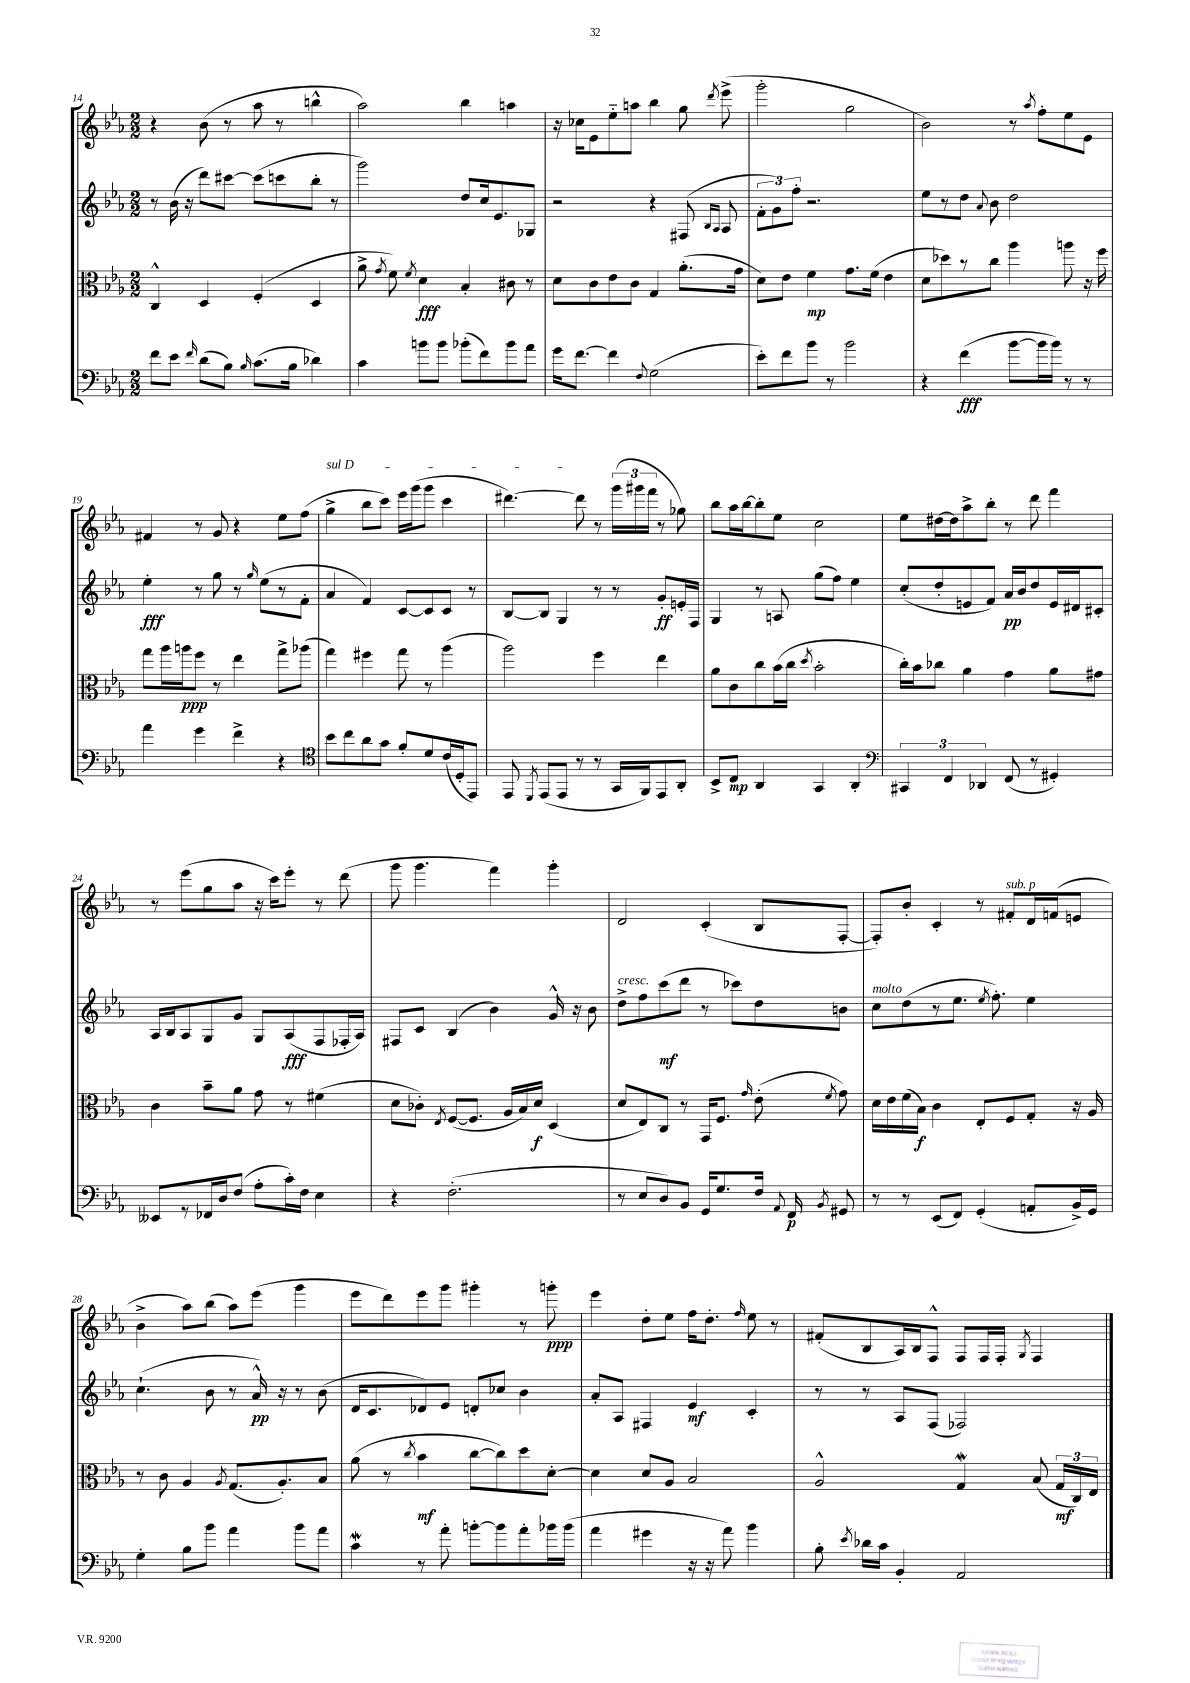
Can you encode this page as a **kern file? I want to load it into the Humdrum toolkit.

**kern	**kern	**kern	**kern
*staff4	*staff3	*staff2	*staff1
*clefF4	*clefC3	*clefG2	*clefG2
*k[b-e-a-]	*k[b-e-a-]	*k[b-e-a-]	*k[b-e-a-]
*M2/2	*M2/2	*M2/2	*M2/2
8f	4C^^	8r	4r
8e-	.	(16b-	.
.	.	16r	.
16qqf	.	.	.
(8d	4D	8ddd)	(8b-
8B-)	.	[8ccc#	8r
16qqB-	.	.	.
(8.c	(4F'	(8ccc#]	8aa-
.	.	8ccc	8r
16B-	.	.	.
4d-)	4D	8bb-'	4bb^^
.	.	8r	.
=	=	=	=
4c	8a-^	2ggg)	2aa-)
.	8qg	.	.
.	8f)	.	.
.	8qf	.	.
8b	4d	.	.
8b	.	.	.
(8b-'	4B-'	8dd	4bb-
8f)	.	16cc	.
.	.	8.e-	.
8b-	8c#	.	4aa
8a-	8r	8G-	.
=	=	=	=
16g	8d	2r	16r
[8.f	.	.	16cc-
.	8c	.	8e-
4f]	8e-	.	8ee-'~
.	8c	.	8aa
8qqF	.	.	.
(2G	4G	4r	4bb-
.	(8.a-'	(8F#	8gg
.	.	16qqB-	.
.	.	16qqA-	8qddd
.	.	8A-	(8eee-^
.	16g	.	.
=	=	=	=
8e-')	8d)	12f'	2ggg'
.	.	12g)	.
8f	8e-	.	.
.	.	12ff'	.
8b-	4f	2.r	.
8r	.	.	.
2b-	8.g	.	2gg
.	(16f	.	.
.	4e-	.	.
=	=	=	=
4r	8d	8ee-	2b-)
.	8dd-)	8r	.
(4f	8r	8dd	.
.	.	8qqa-	.
.	8cc	8b-	.
[8b-	4aa-	2dd	8r
.	.	.	8qaa-
16b-]	.	.	8ff'
16b-)	.	.	.
8r	8aa	.	8ee-
8r	16r	.	8e-
.	16ff	.	.
=	=	=	=
4a-	8gg	4ee-'	4f#
.	16aa-	.	.
.	16aa	.	.
4g	8ff	8r	8r
.	8r	8gg	8g
4f^	4ee-	8r	4r
.	.	16qqgg	.
.	.	(8ee-	.
4r	8gg^	8r	8ee-
.	(8aa-	8f'	(8ff
=	=	=	=
*clefC4	*	*	*
8b-	4gg)	4a-	4gg^
8cc	.	.	.
8a-	4ff#	4f)	8bb-
8g	.	.	8ccc)
8f'	8gg	[8c	16eee-
.	.	.	(16ggg
8d	8r	8c]	8ggg
(16c	(4aa-	8c	4ccc
16D'	.	.	.
8EE-)	.	8r	.
=	=	=	=
8EE-	2aa-)	[8B-	[4.ddd#)
8qDD	.	.	.
(8EE-	.	8B-]	.
8EE-	.	4G	.
8r	.	.	8ddd#]
8r	4ff	8r	8r
16GG	.	8r	(24ggg
.	.	.	24ggg#
16FF)	.	.	.
.	.	.	24fff
8EE-	4ee-	8g'	8r
8AA-'	.	16e'	8gg-)
.	.	16F	.
=	=	=	=
8BB-^	8a-	4G	8bb-
8C	8c	.	16aa-
.	.	.	[16bb-
4AA-	8cc	8r	8bb-']
.	(16b-	8A	8ee-
.	16cc	.	.
.	8qdd	.	.
4GG	2b-'	(8gg	2cc
.	.	8ff)	.
4AA-'	.	4ee-	.
=	=	=	=
*clefF4	*	*	*
6CC#	16cc')	(8cc'	8ee-
.	16b-	.	.
.	8cc-	8dd'	[16dd#
6FF	.	.	.
.	.	.	16dd#]
.	4a-	8e	8aa-^
6DD-	.	.	.
.	.	8f)	8bb-'
(8FF	4g	16a-	8r
.	.	16b-	.
8r	.	8dd	8ddd
4GG#')	8a-	16e	4fff
.	.	16d#	.
.	8g#	8c#'	.
=	=	=	=
8EE--	4c	16A-	8r
.	.	16B-	.
8r	.	8A-	(8eee-
16FF-	8b-~	8G	8gg
16D	.	.	.
(8F	8a-	8g	8aa-
8A-'	8g	8G	16r
.	.	.	16ccc)
16c')	8r	(8A-	8eee-'
16F	.	.	.
4E-	(4f#	8F	8r
.	.	16F-'	(8ddd
.	.	16A-)	.
=	=	=	=
4r	8d	8F#	8ggg
.	8c-')	8c	4.ggg
.	8qE-	.	.
(2.F'	([8F	(4B-	.
.	8.F]	.	.
.	.	4b-)	4fff)
.	16A-	.	.
.	16B-)	.	.
.	16d	.	.
.	(4D	16g^^	4ggg'
.	.	16r	.
.	.	8b-	.
=	=	=	=
8r	8d	8dd^	2d
8E-	8E-)	8ff	.
8D)	8C	(8ccc	.
8BB-	8r	8ddd	.
16GG	16GG	8r	(4c'
8.G	8.F	.	.
.	.	8ccc-)	.
.	16qqg	.	.
16F	(8e-'	8dd	8B-
8qqAA-	.	.	.
16FF	.	.	.
8qBB-	8qf	.	.
8GG#	8g)	8b	[8F'
=	=	=	=
8r	16d	8cc	8F'])
.	16e-	.	.
8r	(16f	(8dd	8b-'
.	16B-)	.	.
(8EE-	4c	8r	4c'
8FF)	.	8.ee-	.
(4GG'	8E-'	.	8r
.	.	8qee-	.
.	.	8.ff')	.
.	8F	.	8f#'
8AA'	8G'	4ee-	16d
.	.	.	(16f
16BB-^)	16r	.	8e
16GG	16A-	.	.
=	=	=	=
4G'	8r	(4.cc`	4b-^
.	8c	.	.
8B-	4A-	.	8aa-)
8b-	.	8b-	(8bb-
.	8qA-	.	.
4a-	(8.G	8r	8aa-)
.	.	16a-^^)	(8eee-
.	8.A-')	16r	.
8b-	.	8r	4ggg
8a-	8B-	(8b-	.
=	=	=	=
4c	(8a-	16d	8eee-
.	.	8.c	.
.	8r	.	8ddd)
.	8qcc	.	.
8r	4b-	8d-)	8eee-
8a-'	.	8e-	8ggg
[8b'	[8cc	8d'	4ggg#'
8b]	8cc])	8cc-	.
8a-'	8dd	4b-	8r
16b-	[8d'	.	8ggg'
(16b-	.	.	.
=	=	=	=
4a-	4d]	8a-'	4eee-
.	.	8A-	.
4g#	8d	4F#	8dd'
.	8A-	.	8ee-
16r	2B-	4e-	16ff
16r	.	.	8.dd'
8a-)	.	.	.
.	.	.	16qqff
4b-	.	4c'	8ee-
.	.	.	8r
=	=	=	=
8B-'	2A-^^	8r	(8f#'
8qe-	.	.	.
16d-	.	8r	8B-
16c	.	.	.
4BB-'	.	8A-	16A-)
.	.	.	16B-
.	.	(8F	8F^^
2AA-	4G	2F-)	8F
.	.	.	16F
.	.	.	16F'
.	.	.	8qG
.	(8B-	.	4F
.	24G	.	.
.	24C)	.	.
.	24E-	.	.
==	==	==	==
*-	*-	*-	*-
